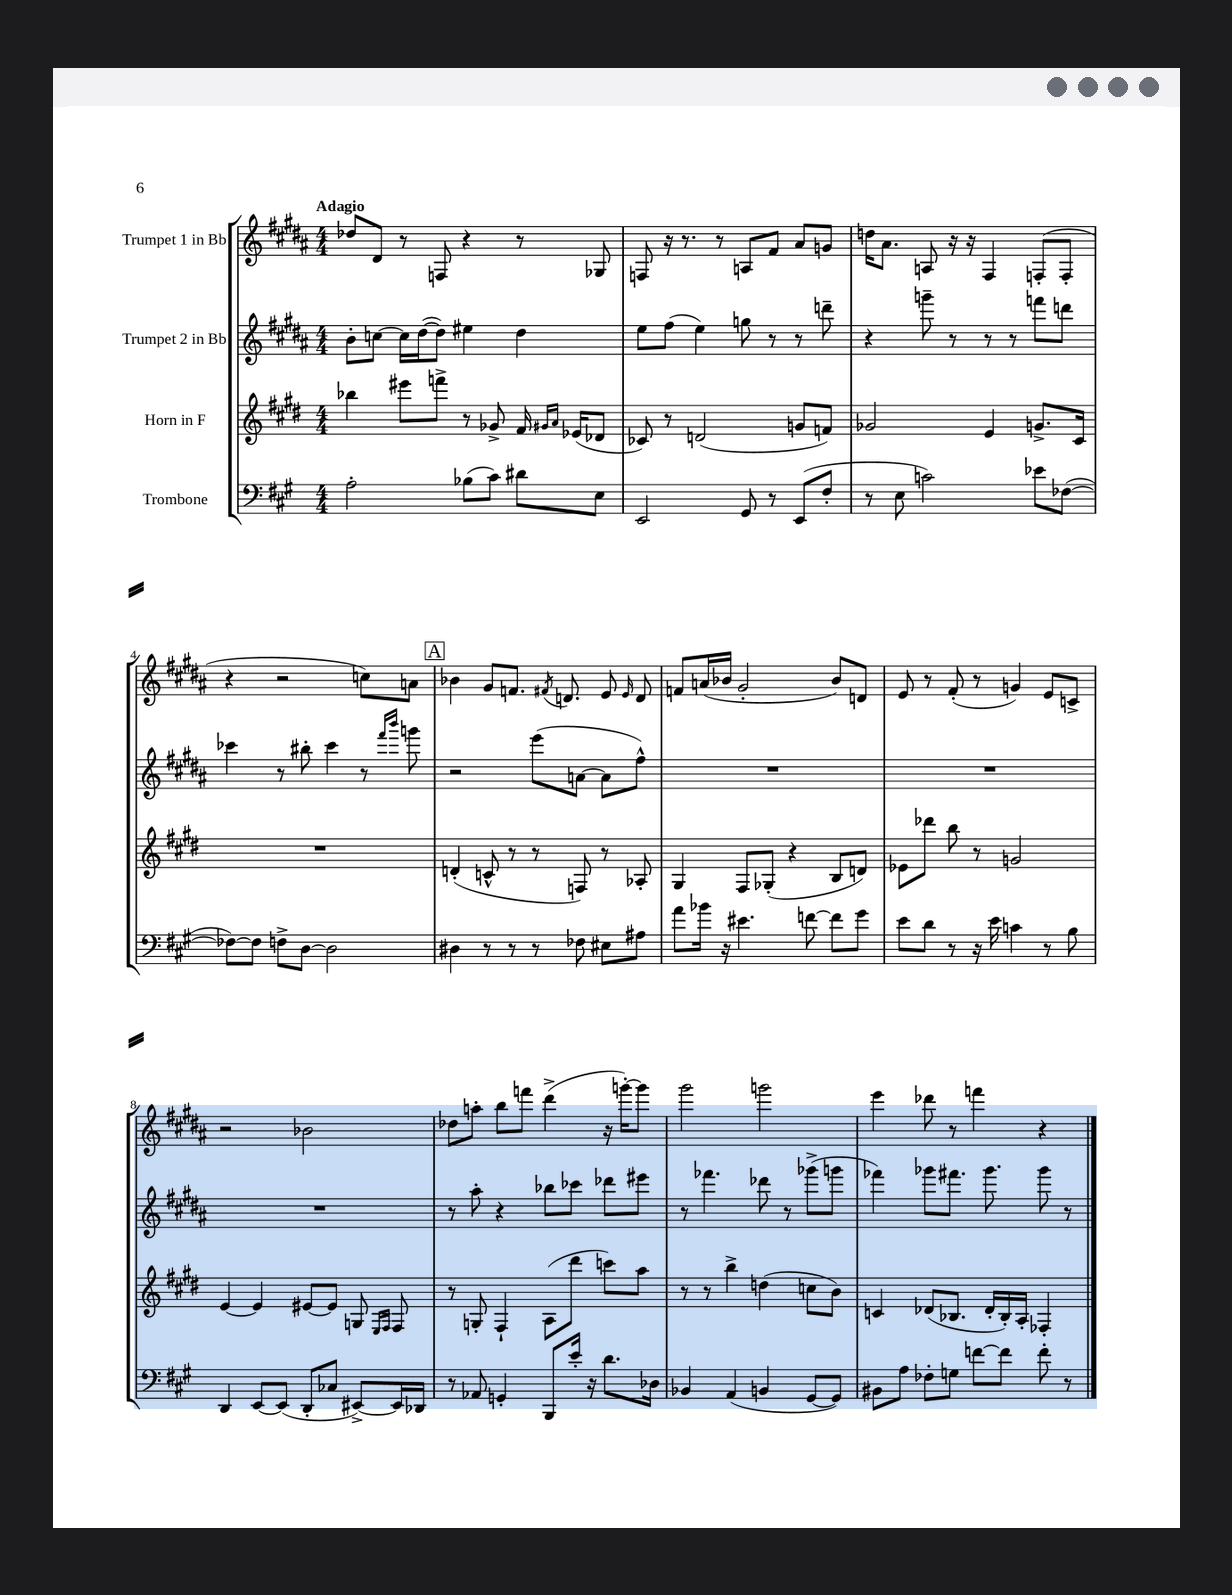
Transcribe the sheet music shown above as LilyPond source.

<<
\new StaffGroup <<
\new Staff = "s0" \with { instrumentName = "Trumpet 1 in Bb" } {
    \clef treble \key b \major \numericTimeSignature \time 4/4 \tempo "Adagio"
    \autoBeamOff des''8[ dis'8] r8 f8 r4 r8 ges8 |
    f8 r16 r8. r8 a8[ fis'8] ais'8[ g'8] |
    d''16[ ais'8.] a8 r16 r16 fis4 f8[-.( f8]-. |
    r4 r2 c''8[) a'8] |
    \mark \markup { \box "A" } bes'4 gis'8[ f'8.] \acciaccatura { fis'8 } d'8. e'8 \grace { e'16 } d'8 |
    f'8[ a'16( bes'16] gis'2-. bes'8[) d'8] |
    e'8 r8 fis'8-.( r8 g'4) e'8[ c'8]-> |
    r2 bes'2 |
    des''8[ a''8]-. b''8[ f'''8] dis'''4->( r16 g'''16[~-.) g'''8] |
    gis'''2 g'''2 |
    e'''4 des'''8 r8 f'''4 r4 \bar "|." |
}
\new Staff = "s1" \with { instrumentName = "Trumpet 2 in Bb" } {
    \clef treble \key b \major \numericTimeSignature \time 4/4
    \autoBeamOff b'8[-. c''8]~ c''16[ dis''16~( dis''8]) eis''4 dis''4 |
    e''8[ fis''8]( e''4) g''8 r8 r8 d'''8-- |
    r4 g'''8-- r8 r8 r8 f'''8[ d'''8] |
    ces'''4 r8 bis''8-. ces'''4 r8 \grace { fis'''16[ b'''16] } g'''8 |
    \mark \markup { \box "A" } r2 e'''8[( a'8]~ a'8[ fis''8]-^) |
    R1 |
    R1 |
    R1 |
    r8 ais''8-. r4 bes''8[ ces'''8] des'''8[ eis'''8] |
    r8 fes'''4. des'''8 r8 ges'''8[->( g'''8] |
    fes'''4) ges'''8[ fis'''8.] ges'''8. ges'''8 r8 \bar "|." |
}
\new Staff = "s2" \with { instrumentName = "Horn in F" } {
    \clef treble \key e \major \numericTimeSignature \time 4/4
    \autoBeamOff bes''4 eis'''8[ f'''8]-> r8 ges'8-> fis'16 \grace { gis'16[ a'16] } ees'16[( des'8] |
    ces'8) r8 d'2( g'8[ f'8]) |
    ges'2 e'4 g'8.[-> cis'16] |
    R1 |
    \mark \markup { \box "A" } d'4-.( c'8-^ r8 r8 f8) r8 aes8-. |
    gis4 fis8[ ges8]-.( r4 b8[ d'8]) |
    ees'8[ des'''8] b''8 r8 g'2 |
    e'4~ e'4 eis'8[~ eis'8] g8 \grace { e16[ fis16] } fis8 |
    r8 g8-. fis4-! a8[( dis'''8] c'''8[) a''8] |
    r8 r8 b''4-> d''4( c''8[ b'8]) |
    c'4 des'8[( bes8.] des'16[-. bes16-.) a16]-. fes4-. \bar "|." |
}
\new Staff = "s3" \with { instrumentName = "Trombone" } {
    \clef bass \key a \major \numericTimeSignature \time 4/4
    \autoBeamOff a2-. bes8[( cis'8]) dis'8[ e8] |
    e,2 gis,8 r8 e,8[( fis8]-. |
    r8 e8 c'2) ees'8[ fes8]~( |
    fes8[~) fes8] f8[-> d8]~ d2 |
    \mark \markup { \box "A" } dis4 r8 r8 r8 fes8 eis8[ ais8] |
    a'8[ bes'16] r16 eis'4. f'8~ f'8[ gis'8] |
    e'8[ d'8] r8 r16 e'16 c'4 r8 b8 |
    d,4 e,8[~ e,8]( d,8[-. ces8] eis,8[~->) eis,16 des,16] |
    r8 aes,8 g,4-. b,,8[ e'16]-. r16 d'8.[ des16] |
    bes,4 a,4( b,4 gis,8[~ gis,8]) |
    bis,8[ a8] fes8[-. g8] f'8[~ f'8] f'8-. r8 \bar "|." |
}
>>
>>
